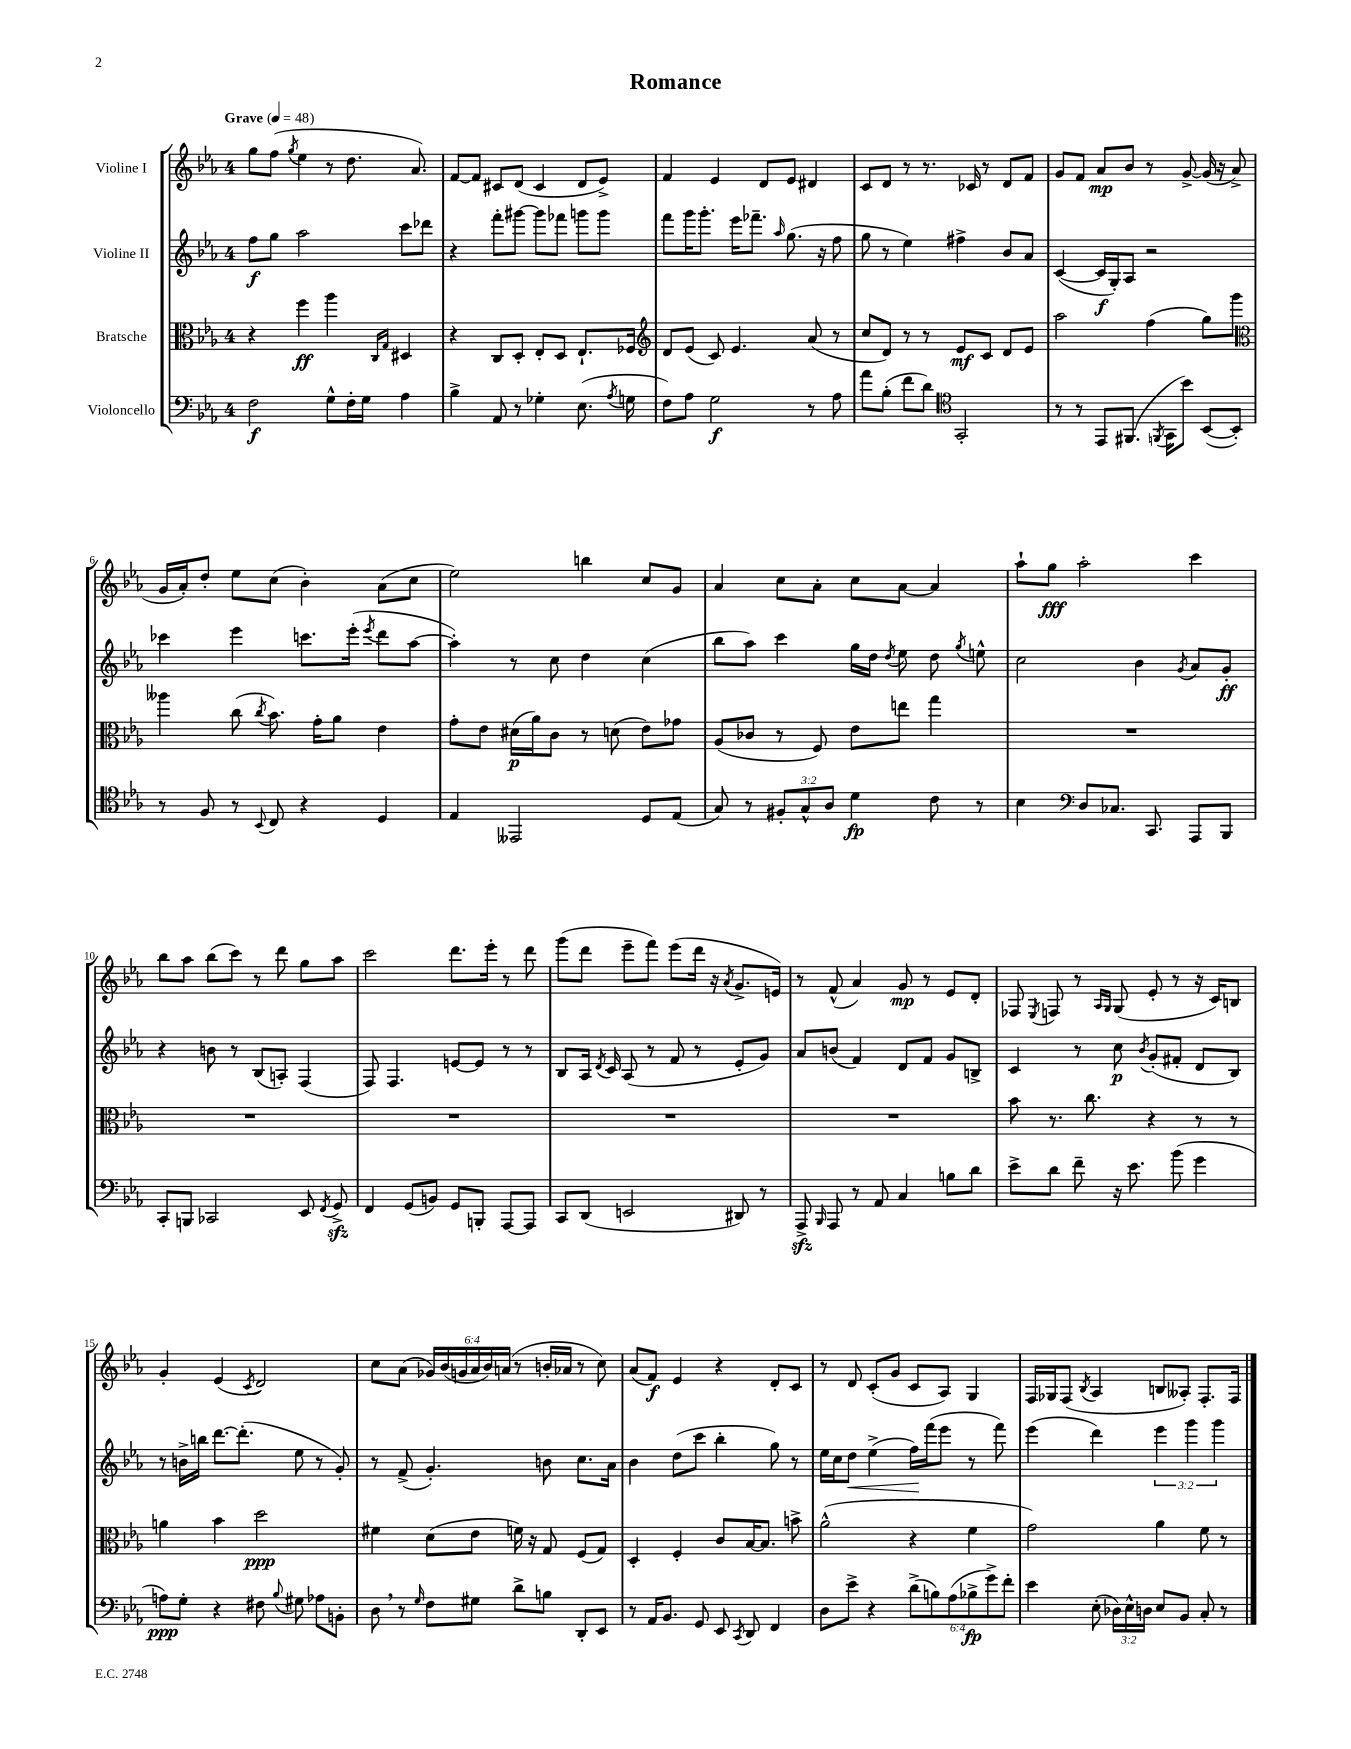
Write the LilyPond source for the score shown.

\header { title = "Romance" }
<<
\new StaffGroup <<
\new Staff = "s0" \with { instrumentName = "Violine I" } {
    \clef treble \key ees \major \once \override Staff.TimeSignature.style = #'single-digit \time 4/4 \override Staff.TupletNumber.text = #tuplet-number::calc-fraction-text \tempo "Grave" 4 = 48
    \autoBeamOff g''8[ f''8]( \acciaccatura { g''8 } ees''4 r8 d''8. aes'8.) |
    f'8[~ f'8] cis'8[ d'8]( cis'4 d'8[ ees'8]->) |
    f'4 ees'4 d'8[ ees'8] dis'4 |
    c'8[ d'8] r8 r8. ces'16 r8 d'8[ f'8] |
    g'8[ f'8] aes'8[\mp bes'8] r8 g'8~-> g'16( r16 aes'8-> |
    g'16[ aes'16-.) d''8]-. ees''8[ c''8]( bes'4-.) aes'8[( c''8] |
    ees''2) b''4 c''8[ g'8] |
    aes'4 c''8[ aes'8]-. c''8[ aes'8]~ aes'4 |
    aes''8[-! g''8]\fff aes''2-. c'''4 |
    bes''8[ aes''8] bes''8[( c'''8]) r8 d'''8 g''8[ aes''8] |
    c'''2 d'''8.[ ees'''16]-. r8 d'''8 |
    g'''8[( d'''8] ees'''8[-- f'''8]) ees'''8[( d'''16] r16 \acciaccatura { aes'8 } g'8.[-> e'16]) |
    r8 f'8-^( aes'4) g'8\mp r8 ees'8[ d'8]-. |
    fes8 \acciaccatura { ees8 } f8 r8 \grace { aes16[ g16] } g8( ees'8-. r8 r16 c'16[) b8] |
    g'4-. ees'4( \acciaccatura { c'8 } d'2) |
    c''8[ aes'8]( \tuplet 6/4 { ges'16[) bes'16( g'16 aes'16 bes'16) a'16]( } r8 b'16[-. aes'16] r8 c''8) |
    aes'8[( f'8]\f) ees'4 r4 d'8[-. c'8] |
    r8 d'8 c'8[-.( g'8] c'8[ aes8]) g4 |
    f16[ ges16 f8]( \acciaccatura { bes8 } aes4 b8[ aeses8]-.) f8.[-. f16] \bar "|." |
}
\new Staff = "s1" \with { instrumentName = "Violine II" } {
    \clef treble \key ees \major \once \override Staff.TimeSignature.style = #'single-digit \time 4/4 \override Staff.TupletNumber.text = #tuplet-number::calc-fraction-text
    \autoBeamOff f''8[\f g''8] aes''2 c'''8[ des'''8] |
    r4 f'''8[-. gis'''8]~ gis'''8[ fes'''8] g'''8[ g'''8] |
    f'''8[ g'''16 g'''8.]-. ees'''16[ fes'''8.]-- \grace { aes''16 } g''8.( r16 f''8 |
    g''8 r8 ees''4) fis''4-> bes'8[ aes'8] |
    c'4~( c'16[\f g16-.) aes8] r2 |
    ces'''4 ees'''4 c'''8.[ ees'''16]-.( \acciaccatura { ees'''8 } d'''8[ aes''8]~ |
    aes''4-.) r8 c''8 d''4 c''4( |
    bes''8[ aes''8]) c'''4 g''16[ d''16] \acciaccatura { d''8 } ees''8 d''8 \acciaccatura { g''8 } e''8-^ |
    c''2 bes'4 \acciaccatura { g'8 } aes'8[ g'8]-.\ff |
    r4 b'8 r8 bes8[( a8]-.) f4( |
    f8) f4. e'8[~ e'8] r8 r8 |
    bes8[ aes16] \acciaccatura { d'8 } c'16 aes8( r8 f'8 r8 ees'8[-. g'8]) |
    aes'8[ b'8]( f'4) d'8[ f'8] g'8[ b8]-> |
    c'4 r8 c''8\p \acciaccatura { bes'8 } g'8[-.( fis'8]-. d'8[ bes8]) |
    r8 b'16[-> b''16] d'''8.[~ d'''8.]-.( ees''8 r8 g'8-.) |
    r8 f'8->( g'4.-.) b'8 c''8.[ aes'16] |
    bes'4 d''8[( c'''8] bes''4-. g''8) r8 |
    ees''16[ c''16 d''8]\< ees''4->( f''16[\!) f'''16( ees'''8] r8 f'''8) |
    ees'''4( d'''4) \tuplet 3/2 { ees'''4 g'''4 g'''4 } \bar "|." |
}
\new Staff = "s2" \with { instrumentName = "Bratsche" } {
    \clef alto \key ees \major \once \override Staff.TimeSignature.style = #'single-digit \time 4/4
    \autoBeamOff r4 f''4\ff aes''4 \grace { c16[ g16] } dis4 |
    r4 c8[ d8]-. ees8[-. d8] ees8.[-! fes16] |
    \clef treble d'8[ ees'8]( c'8) ees'4. aes'8( r8 |
    c''8[ d'8]) r8 r8 ees'8[\mf c'8] d'8[ ees'8] |
    aes''2 f''4( g''8[) g'''8] |
    \clef alto aeses''4 c''8( \acciaccatura { c''8 } bes'8.) g'16[-. aes'8] ees'4 |
    g'8[-. ees'8] dis'16[\p( aes'16) c'8] r8 d'8( ees'8[) ges'8] |
    aes8[( ces'8] r8 f8) ees'8[ e''8] g''4 |
    R1 |
    R1 |
    R1 |
    R1 |
    R1 |
    bes'8 r8. c''8. r4 r8 r8 |
    a'4 bes'4 d''2\ppp |
    fis'4 d'8[( ees'8] f'16) r16 g8 f8[( g8]) |
    d4-. f4-. c'8[ bes16~ bes8.] b'8-> |
    aes'2-^( r4 f'4 |
    g'2) aes'4 f'8 r8 \bar "|." |
}
\new Staff = "s3" \with { instrumentName = "Violoncello" } {
    \clef bass \key ees \major \once \override Staff.TimeSignature.style = #'single-digit \time 4/4 \override Staff.TupletNumber.text = #tuplet-number::calc-fraction-text
    \autoBeamOff f2\f g8[-^ f16-. g16] aes4 |
    bes4-> aes,8 r8 ges4-. ees8.( \acciaccatura { aes8 } g16 |
    f8[) aes8] g2\f r8 aes8 |
    aes'8[ bes8]-.( f'8[ d'8]) \clef tenor g,2-. |
    r8 r8 ees,8[ fis,8.]( \acciaccatura { f,8 } g,16[ bes'8]) bes,8[~( bes,8]-.) |
    r8 f8 r8 \appoggiatura { bes,8 } c8 r4 d4 |
    ees4 eeses,2 d8[ ees8]( |
    g8) r8 \tuplet 3/2 { fis8[-. g8-^ aes8] } d'4\fp c'8 r8 |
    bes4 \clef bass d8[ ces8.] c,8. aes,,8[ bes,,8] |
    c,8[-. b,,8] ces,2 ees,8 \acciaccatura { f,8 } g,8->\sfz |
    f,4 g,8[( b,8]) g,8[ b,,8]-. aes,,8[~ aes,,8] |
    c,8[ d,8]( e,2 dis,8) r8 |
    aes,,8->\sfz \grace { bes,,16 } aes,,8 r8 aes,8 c4 b8[ d'8] |
    ees'8[-> d'8] f'8-- r16 ees'8. bes'8( g'4 |
    a8[\ppp) g8]-. r4 fis8 \appoggiatura { bes8 } gis8 aes8[ b,8]-. |
    d8 \breathe r8 \grace { g16 } f8[ gis8] d'8[-> b8] d,8[-. ees,8] |
    r8 aes,16[ bes,8.] g,8 ees,8 \acciaccatura { c,8 } d,8 f,4 |
    d8[ ees'8]-> r4 \tuplet 6/4 { d'8[->( b8) aes8( bes8->\fp g'8->) f'8]-. } |
    ees'4 ees8-.( \tuplet 3/2 { des16[) ees16-^ d16] } ees8[ bes,8] c8-. r8 \bar "|." |
}
>>
>>
